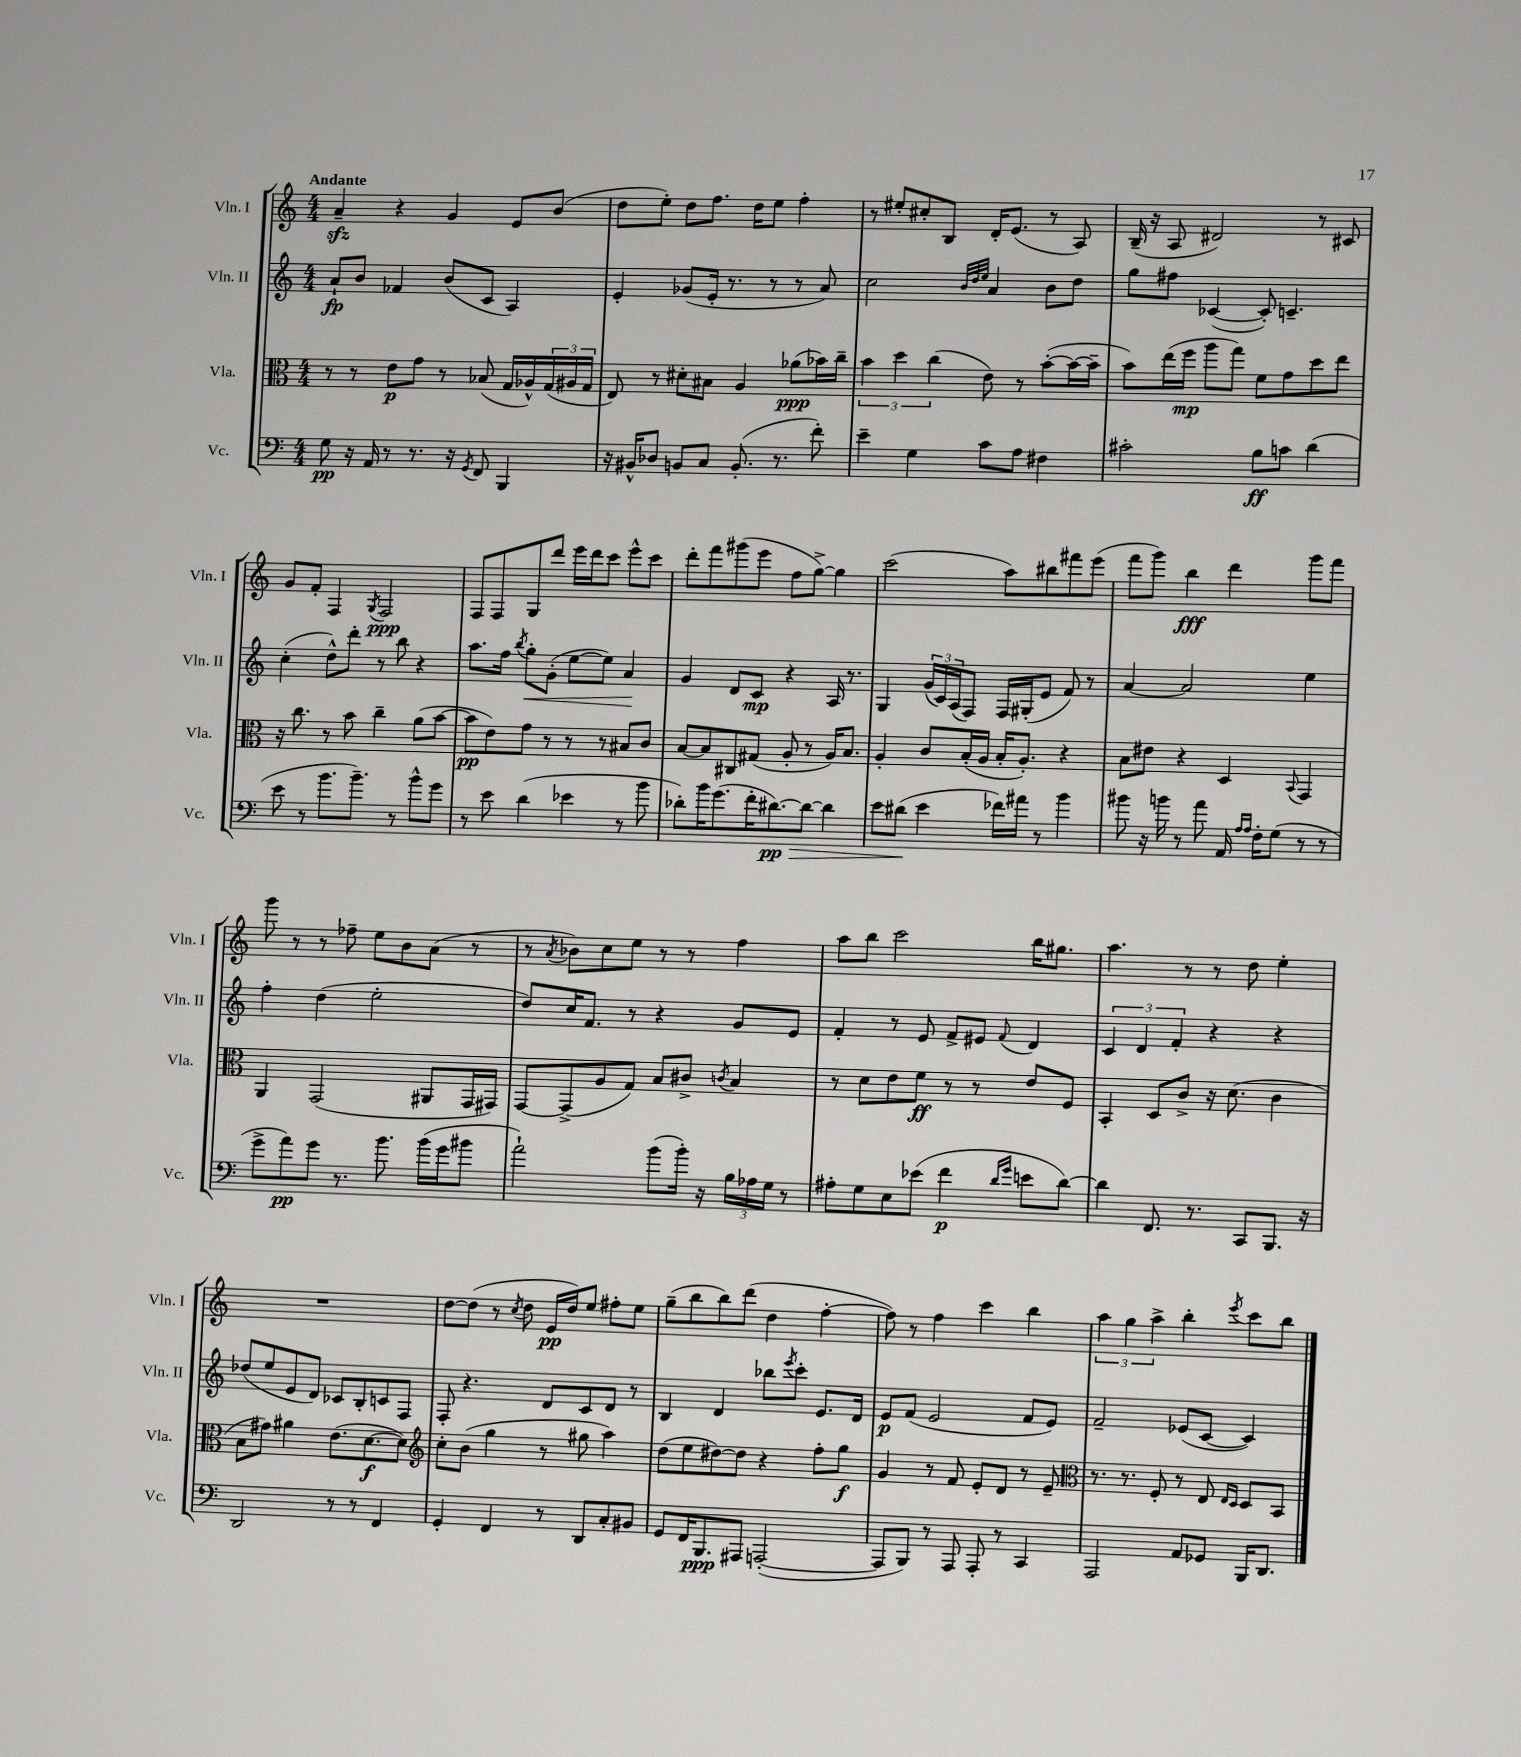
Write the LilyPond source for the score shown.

<<
\new StaffGroup <<
\new Staff = "s0" \with { instrumentName = "Vln. I" shortInstrumentName = "Vln. I" } {
    \clef treble \key c \major \numericTimeSignature \time 4/4 \tempo "Andante"
    a'4--\sfz r4 g'4 e'8 b'8( |
    d''8 e''8-.) d''8 f''8. d''16 e''8 f''4-. |
    r8 eis''8-. cis''8-. b8 d'16-. e'8.( r8 a8) |
    b16--( r16 a8 dis'2) r8 cis'8 |
    g'8 f'8-. f4 \acciaccatura { g8 } f2\ppp |
    f8 f8 g8 d'''8 e'''16 d'''16 c'''8 e'''8-^ c'''8 |
    d'''8-. f'''8 gis'''8( e'''8 f''8 g''8~->) g''4 |
    c'''2( a''8) bis''8 fis'''8 e'''8( |
    f'''8 g'''8) b''4\fff d'''4 g'''8 f'''8 |
    g'''8 r8 r8 fes''8-- e''8 b'8 a'8( r8 |
    r8 \acciaccatura { a'8 } bes'8) c''8 e''8 r8 r8 f''4 |
    a''8 b''8 c'''2 b''16 gis''8. |
    a''4. r8 r8 d''8 e''4-. |
    R1 |
    d''8~ d''8( r8 \acciaccatura { c''8 } d''8 e'16\pp d''16) e''8 fis''8-. e''8 |
    g''8--( b''8 b''8) d'''8( d''4 f''4~-. |
    f''8) r8 f''4 c'''4 b''4 |
    \tuplet 3/2 { a''4 g''4 a''4-> } b''4-. \acciaccatura { e'''8 } c'''8 b''8 \bar "|." |
}
\new Staff = "s1" \with { instrumentName = "Vln. II" shortInstrumentName = "Vln. II" } {
    \clef treble \key c \major \numericTimeSignature \time 4/4
    a'8-!\fp b'8 fes'4 b'8( c'8 a4) |
    e'4-. ges'8( e'16-. r8. r8 r8 a'8) |
    c''2 \grace { b'32 d''32 e''32 } a'4 b'8 d''8 |
    g''8 fis''8 ces'4~( ces'8-.) c'4.-- |
    c''4-.( d''8-^) d'''8-. r8 b''8 r4 |
    a''8. f''16 \acciaccatura { b''8 } g''8-.\< g'8-.( e''8~ e''8) a'4\! |
    g'4 d'8 c'8\mp r4 a16 r8. |
    g4 \tuplet 3/2 { g'16( c'16) a16( } f8) f16 gis16-.( e'8 f'8) r8 |
    a'4~ a'2 e''4 |
    f''4-. d''4( e''2-. |
    d''8) c''16 f'8. r8 r4 g'8 e'8 |
    f'4-. r8 e'8 f'8-> eis'8 \appoggiatura { f'8 } d'4 |
    \tuplet 3/2 { c'4 d'4 f'4-. } r4 r4 |
    des''8( e''8 e'8 d'8) ces'8 b8-. c'8 f8 |
    f8-. r4. d'8 c'8 d'8 r8 |
    b4 d'4 bes''8 \acciaccatura { e'''8 } c'''8-. e'8. d'16 |
    e'8\p f'8( e'2 f'8 e'8) |
    f'2-- ees'8( c'8~ c'4) \bar "|." |
}
\new Staff = "s2" \with { instrumentName = "Vla." shortInstrumentName = "Vla." } {
    \clef alto \key c \major \numericTimeSignature \time 4/4
    r8 r8 e'8\p g'8 r8 bes8( g16 aes16-^) \tuplet 3/2 { g16( ais16 g16 } |
    e8) r8 dis'8-. bis8 a4 aes'8\ppp( bes'16) c''16-- |
    \tuplet 3/2 { b'4 d''4 c''4( } e'8) r8 b'8~-.( b'16~ b'16-- |
    b'8) e''16( f''16\mp a''8 g''8) f'8 g'8 d''8 e''8 |
    r16 c''8. r8 b'8 c''4-- a'8( b'8~ |
    b'8\pp e'8) g'8 r8 r8 r8 bis8 c'8 |
    b8~ b8 cis8 gis8( a8-. r8 a16) b8. |
    a4-. c'8 b16-.( a16 b16-. a8.-.) r4 |
    b8 eis'8 r4 d4 \appoggiatura { b,8 } g,4 |
    a,4 g,2( ais,8 g,16 gis,16) |
    g,8~ g,8->( a8 g8) b8 cis'8-> \acciaccatura { c'8 } b4 |
    r8 d'8 e'8 f'8\ff r8 r8 e'8 f8 |
    b,4-. d8 c'8-> r16 d'8.( c'4 |
    b8 gis'8) ais'4 e'8.( d'8.~\f d'8) |
    \clef treble c''8-. b'8( g''4 r8 gis''8 a''4) |
    d''8( e''8 dis''8~) dis''8 r4 f''8-. g''8\f |
    g'4 r8 f'8 e'8-. d'8 r8 e'8-- |
    \clef alto r8. r8. f8-. r8 e8 \grace { e16 d16 } d8 b,8 \bar "|." |
}
\new Staff = "s3" \with { instrumentName = "Vc." shortInstrumentName = "Vc." } {
    \clef bass \key c \major \numericTimeSignature \time 4/4
    g8\pp r16 a,16 r8 r8. r16 \acciaccatura { g,8 } f,8 b,,4 |
    r16 bis,16-^ des8 b,8 c8 b,8.-.( r8. f'8-.) |
    e'4-- g4 c'8 a8 fis4 |
    cis'2-. b8\ff c'8 d'4( |
    e'8 r8 b'8. b'8.--) r8 b'8-^ g'8 |
    r8 e'8 d'4( ees'4 r8 b'8 |
    des'8-.) b'16 g'8.( f'16-. dis'8.~\pp\>) dis'8~ dis'4 |
    e'8 dis'8\!( e'4 fes'16) ais'16 r8 b'4 |
    bis'8 r16 b'16 r8 a'8 a,16 \grace { a16 a16 } f16-. g8( r8 r8 |
    g'8-> a'8\pp) g'8 r8. b'8. b'16( g'16 bis'8 |
    a'2-!) b'8( b'16-.) r16 \tuplet 3/2 { b16 aes16 g16 } r8 |
    ais8-. g8 e8 ees'8( f'4\p \grace { d'16 g'16 } e'8 d'8~) |
    d'4 f,8. r8. c,8 b,,8. r16 |
    d,2 r8 r8 f,4 |
    g,4-. f,4 r8 d,8 c8-. bis,8 |
    g,8 f,16 b,,8.\ppp ais,,8 a,,2~-.( |
    a,,8 b,,8) r8 a,,8 a,,8-. r8 c,4 |
    a,,2 a,8 ges,8 b,,16 d,8. \bar "|." |
}
>>
>>
\layout { \context { \Score \remove "Bar_number_engraver" } }
